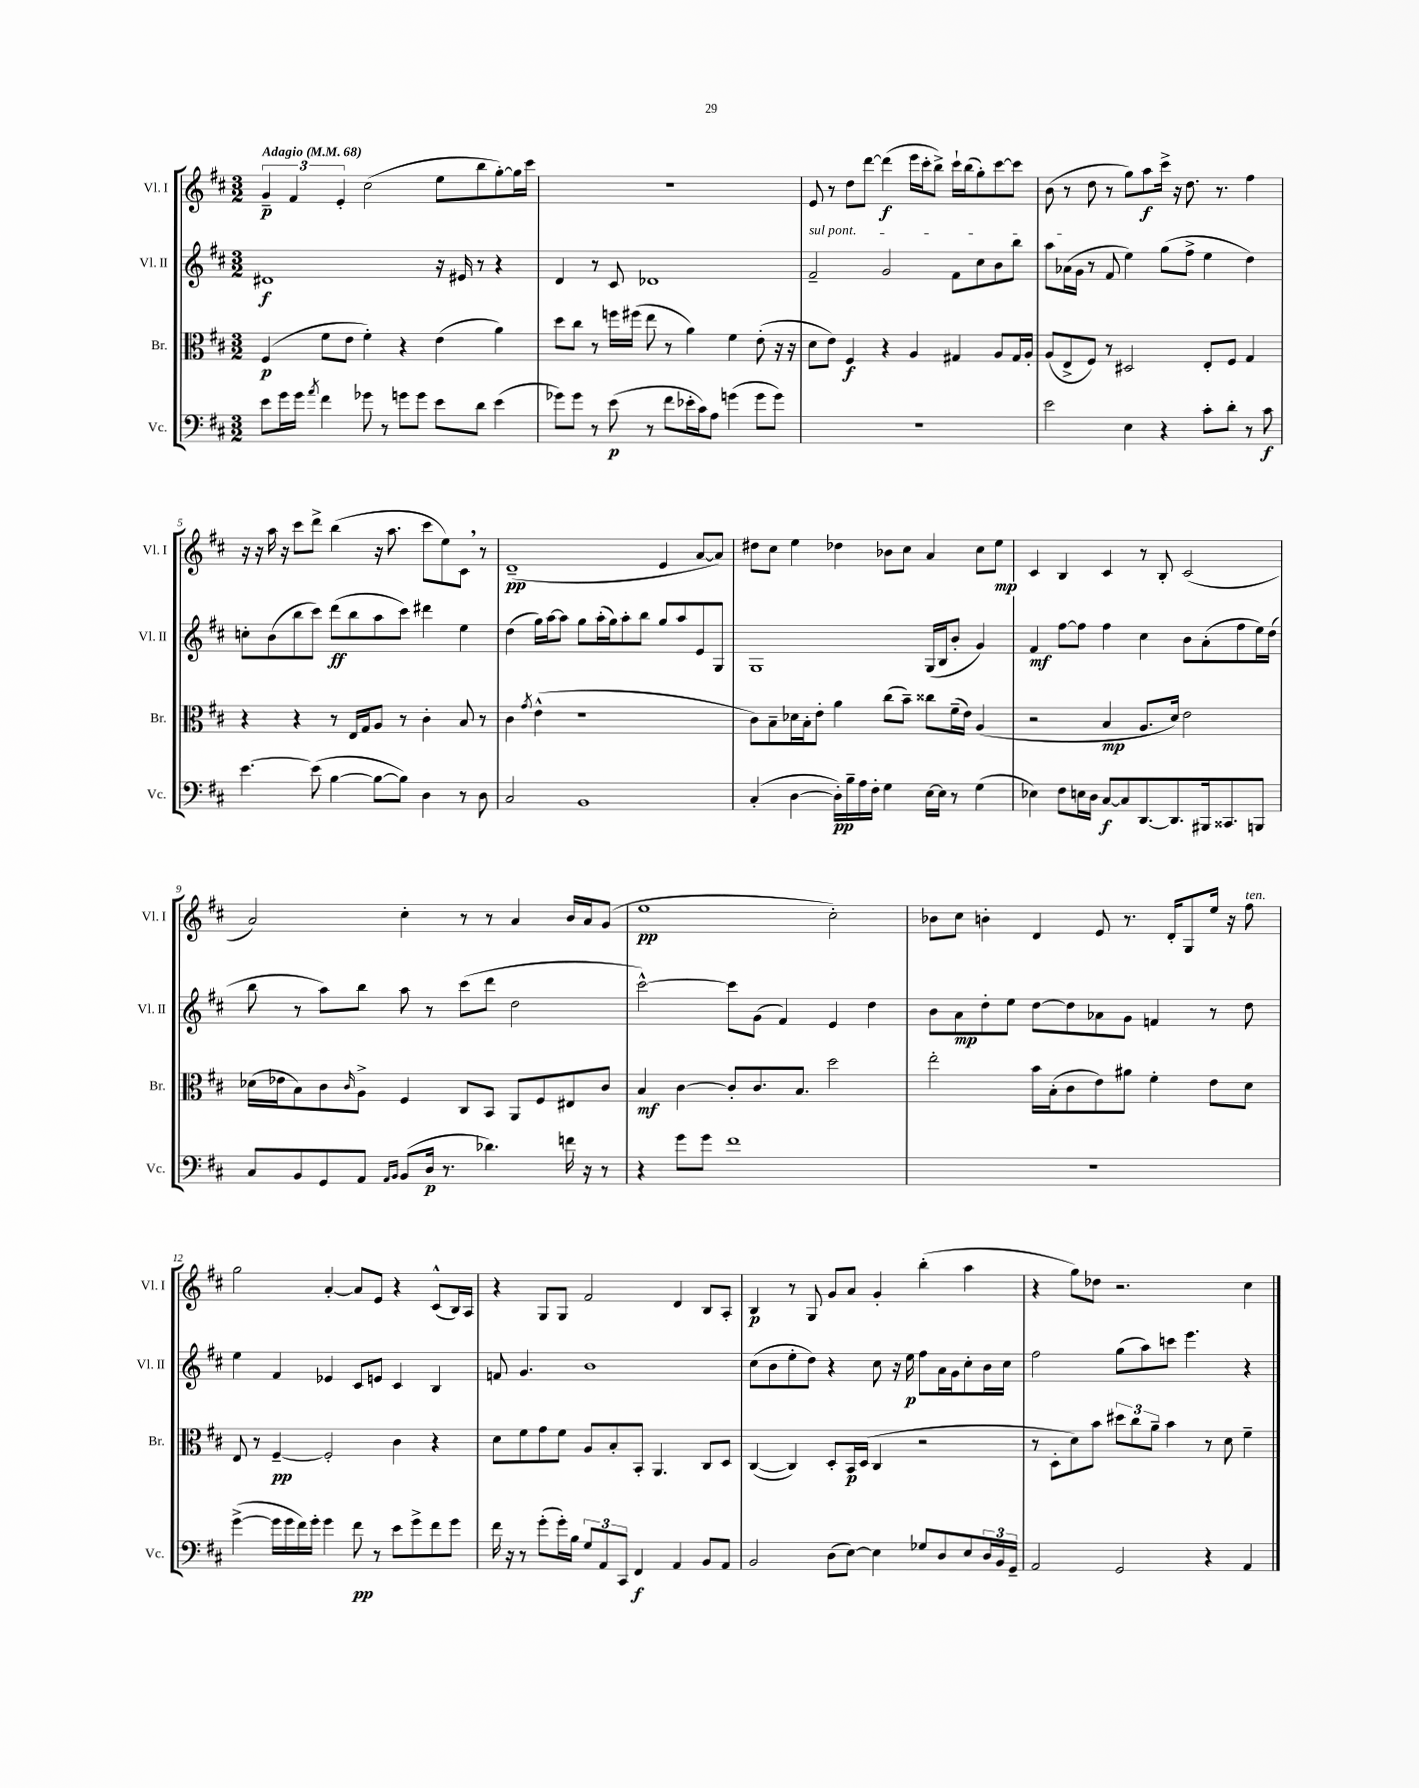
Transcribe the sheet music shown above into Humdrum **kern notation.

**kern	**dynam	**kern	**dynam	**kern	**dynam	**kern	**dynam
*part4	*part4	*part3	*part3	*part2	*part2	*part1	*part1
*staff4	*staff4	*staff3	*staff3	*staff2	*staff2	*staff1	*staff1
*I"Vc.	*	*I"Br.	*	*I"Vl. II	*	*I"Vl. I	*
*I'Vc.	*	*I'Br.	*	*I'Vl. II	*	*I'Vl. I	*
*clefF4	*	*clefC3	*	*clefG2	*	*clefG2	*
*k[f#c#]	*	*k[f#c#]	*	*k[f#c#]	*	*k[f#c#]	*
*M3/2	*	*M3/2	*	*M3/2	*	*M3/2	*
*MM68	*	*MM68	*	*MM68	*	*MM68	*
=1	=1	=1	=1	=1	=1	=1	=1
!	!	!	!	!	!	!LO:TX:a:B:t=Adagio	!
8e\L	.	(4F#/	p	1d#X	f	6g~/	p
16g\L	.	.	.	.	.	.	.
.	.	.	.	.	.	6f#/	.
16g\JJ	.	.	.	.	.	.	.
8qa/	.	.	.	.	.	.	.
4f#\	.	8f#\L	.	.	.	.	.
.	.	.	.	.	.	6e'/	.
.	.	8e\J	.	.	.	.	.
8g-X\	.	4f#'\)	.	.	.	(2cc#\	.
8r	.	.	.	.	.	.	.
8gn\L	.	4r	.	.	.	.	.
8g\J	.	.	.	.	.	.	.
8e\L	.	(4e\	.	16r	.	8ee\L	.
.	.	.	.	16e#X/	.	.	.
8d\J	.	.	.	8r	.	8bb\	.
(4e\	.	4a\)	.	4r	.	[8gg'\)	.
.	.	.	.	.	.	16gg\L]	.
.	.	.	.	.	.	16ccc#\JJ	.
=2	=2	=2	=2	=2	=2	=2	=2
8g-X\L)	.	8dd\L	.	4d/	.	1.r	.
8g-\J	.	8cc#\J	.	.	.	.	.
8r	.	8r	.	8r	.	.	.
(8e\	p	16ffn\LL	.	8c#/	.	.	.
.	.	(16ff#X\JJ	.	.	.	.	.
8r	.	8ee\	.	1d-X	.	.	.
8f#\L	.	8r	.	.	.	.	.
16e-X'\L	.	4a\)	.	.	.	.	.
16c#\J)	.	.	.	.	.	.	.
8A\J	.	.	.	.	.	.	.
(4gn\	.	4f#\	.	.	.	.	.
8g\L	.	(8e'\	.	.	.	.	.
8g\J)	.	16r	.	.	.	.	.
.	.	16r	.	.	.	.	.
=3	=3	=3	=3	=3	=3	=3	=3
!	!	!	!	!LO:TX:a:i:t=sul pont.	!	!	!
1.r	.	8d\L	.	2f#~/	.	8e/	.
.	.	8e\J)	.	.	.	8r	.
.	.	4F#/	f	.	.	8dd\L	.
.	.	.	.	.	.	[8ddd\J	.
.	.	4r	.	2g/	.	(4ddd\]	f
.	.	4A/	.	.	.	16eee\LL	.
.	.	.	.	.	.	16ccc#'\J	.
.	.	.	.	.	.	8bb^\J)	.
.	.	4G#X/	.	8f#\L	.	16ccc#`\LL	.
.	.	.	.	.	.	(16bb\J	.
.	.	.	.	8cc#\	.	8gg'\)	.
.	.	8A/L	.	8b\	.	[8ccc#\	.
.	.	16G#/L	.	8bb\J	.	8ccc#\J]	.
.	.	16A'/JJ	.	.	.	.	.
=4	=4	=4	=4	=4	=4	=4	=4
2e\	.	(8A/L	.	8aa\L	.	(8b\	.
.	.	8E^/	.	(16a-X\L	.	8r	.
.	.	.	.	16g\JJ	.	.	.
.	.	8F#/J)	.	8r	.	8dd\	.
.	.	8r	.	8f#/	.	8r	.
4E\	.	2D#X/	.	4ee\)	.	8gg\L)	.
.	.	.	.	.	.	8aa\	f
4r	.	.	.	(8gg\L	.	16ccc#^\Jk	.
.	.	.	.	.	.	16r	.
.	.	.	.	8ff#^\J	.	8.dd\	.
8c#'\L	.	8E'/L	.	4ee\	.	.	.
.	.	.	.	.	.	8.r	.
8d'\J	.	8F#/J	.	.	.	.	.
8r	.	4G/	.	4dd\)	.	4ff#\	.
8c#\	f	.	.	.	.	.	.
!!LO:LB:g=z
=5	=5	=5	=5	=5	=5	=5	=5
[4.e\	.	4r	.	8ccn'\L	.	16r	.
.	.	.	.	.	.	16r	.
.	.	.	.	(8b\	.	16aa\	.
.	.	.	.	.	.	16r	.
.	.	4r	.	8bb\	.	8ccc#\L	.
(8e\]	.	.	.	8ccc#\J)	.	8ddd^\J	.
[4B\	.	8r	.	(8ddd\L	ff	(4bb\	.
.	.	16E/LL	.	8bb\	.	.	.
.	.	16G/J	.	.	.	.	.
8B\L_	.	8A/J	.	8aa\	.	16r	.
.	.	.	.	.	.	8.aa\	.
8B\J])	.	8r	.	8ccc#\J)	.	.	.
4D\	.	4c#'\	.	4ddd#X\	.	8ccc#\L	.
.	.	.	.	.	.	8ee\)	.
8r	.	8B/	.	4ee\	.	8c#,\J	.
8D\	.	8r	.	.	.	8r	.
=6	=6	=6	=6	=6	=6	=6	=6
2C#/	.	4c#\	.	(4dd\	.	(1d~	pp
.	.	8qg/	.	.	.	.	.
.	.	(4e^^\	.	16gg\LL)	.	.	.
.	.	.	.	[16aa\J	.	.	.
.	.	.	.	8aa\J]	.	.	.
1BB	.	1r	.	8gg\L	.	.	.
.	.	.	.	(16aa'\L	.	.	.
.	.	.	.	16gg\J)	.	.	.
.	.	.	.	8aa'\	.	.	.
.	.	.	.	8bb\J	.	.	.
.	.	.	.	8gg/L	.	4e/	.
.	.	.	.	8aa/	.	.	.
.	.	.	.	8e/	.	[8a/L	.
.	.	.	.	8G/J	.	8a/J])	.
=7	=7	=7	=7	=7	=7	=7	=7
(4C#'/	.	8c#\L)	.	1G	.	8dd#X\L	.
.	.	8B~\	.	.	.	8cc#\J	.
[4D\	.	16d-X\L	.	.	.	4ee\	.
.	.	16B'\J	.	.	.	.	.
.	.	8e'\J	.	.	.	.	.
16D'\LL])	pp	4a\	.	.	.	4dd-X\	.
16B~\	.	.	.	.	.	.	.
16A\	.	.	.	.	.	.	.
16F#'\JJ	.	.	.	.	.	.	.
4G\	.	(8cc#\L	.	.	.	8b-X\L	.
.	.	8b~\J)	.	.	.	8cc#\J	.
[16E\LL	.	8cc##X\L	.	(16G/LL	.	4a/	.
16E\JJ]	.	.	.	16B/J	.	.	.
8r	.	(16f#~\L	.	8b'/J	.	.	.
.	.	16e\JJ)	.	.	.	.	.
(4G\	.	(4A/	.	4g/)	.	8cc#\L	.
.	.	.	.	.	.	8ee\J	mp
=8	=8	=8	=8	=8	=8	=8	=8
4E-X\)	.	2r	.	4f#/	mf	4c#/	.
8F#\L	.	.	.	[8ff#\L	.	4B/	.
16En\L	.	.	.	8ff#\J]	.	.	.
16D\JJ	.	.	.	.	.	.	.
[8C#/L	f	4B/	mp	4ff#\	.	4c#/	.
8C#/]	.	.	.	.	.	.	.
[8.DD/	.	8.A/L	.	4cc#\	.	8r	.
.	.	.	.	.	.	8B'/	.
8.DD/]	.	16d/Jk)	.	.	.	.	.
.	.	2e\	.	8b\L	.	(2c#/	.
16BBB#X/k	.	.	.	(8a'\	.	.	.
8.CC##X/	.	.	.	.	.	.	.
.	.	.	.	8ff#\	.	.	.
8BBBn/J	.	.	.	16ee\L)	.	.	.
.	.	.	.	(16dd\JJ	.	.	.
!!LO:LB:g=z
=9	=9	=9	=9	=9	=9	=9	=9
8C#/L	.	(16d-X\LL	.	8bb\	.	2a/)	.
.	.	16e-X\J	.	.	.	.	.
8BB/	.	8B\)	.	8r	.	.	.
8GG/	.	8c#\	.	8aa\L)	.	.	.
.	.	16qqc#/	.	.	.	.	.
8AA/J	.	8A^\J	.	8bb\J	.	.	.
16qqAA/LL	.	.	.	.	.	.	.
16qqBB/JJ	.	.	.	.	.	.	.
(8BB/L	.	4F#/	.	8aa\	.	4cc#'\	.
16D/Jk	p	.	.	8r	.	.	.
8.r	.	.	.	.	.	.	.
.	.	8C#/L	.	(8ccc#\L	.	8r	.
4.d-X\)	.	8BB/J	.	8ddd\J	.	8r	.
.	.	8AA/L	.	2dd\	.	4a/	.
.	.	8F#/	.	.	.	.	.
16fn\	.	8E#X/	.	.	.	16b/LL	.
16r	.	.	.	.	.	16a/J	.
8r	.	8c#/J	.	.	.	(8g/J	.
=10	=10	=10	=10	=10	=10	=10	=10
4r	.	4B/	mf	[2ccc#^^\)	.	1ee	pp
8g\L	.	[4c#\	.	.	.	.	.
8g\J	.	.	.	.	.	.	.
1f#	.	8c#'/L]	.	8ccc#\L]	.	.	.
.	.	8.c#/	.	(8g\J	.	.	.
.	.	.	.	4f#/)	.	.	.
.	.	8.B/J	.	.	.	.	.
.	.	2dd\	.	4e/	.	2cc#'\)	.
.	.	.	.	4dd\	.	.	.
=11	=11	=11	=11	=11	=11	=11	=11
1.r	.	2ee'\	.	8b\L	.	8b-X\L	.
.	.	.	.	8a\	mp	8cc#\J	.
.	.	.	.	8dd'\	.	4bn'\	.
.	.	.	.	8ee\J	.	.	.
.	.	16b\LL	.	[8dd\L	.	4d/	.
.	.	(16B'\J	.	.	.	.	.
.	.	8c#\	.	8dd\]	.	.	.
.	.	8e\)	.	8a-X\	.	8e/	.
.	.	8a#X\J	.	8g\J	.	8.r	.
.	.	4f#'\	.	4fn/	.	.	.
.	.	.	.	.	.	16d'/KL	.
.	.	.	.	.	.	8G/	.
.	.	8e\L	.	8r	.	16ee/Jk	.
.	.	.	.	.	.	16r	.
!	!	!	!	!	!	!LO:TX:a:i:t=ten.	!
.	.	8d\J	.	8dd\	.	8ff#\	.
!!LO:LB:g=z
=12	=12	=12	=12	=12	=12	=12	=12
([4g^\	.	8E/	.	4ee\	.	2gg\	.
.	.	8r	.	.	.	.	.
16g\LL]	.	[4F#~/	pp	4f#/	.	.	.
16g\	.	.	.	.	.	.	.
16f#\)	.	.	.	.	.	.	.
16g'\JJ	.	.	.	.	.	.	.
4g\	.	2F#'/]	.	4e-X/	.	[4a'/	.
8f#\	pp	.	.	8c#/L	.	8a/L]	.
8r	.	.	.	8en/J	.	8e/J	.
8e\L	.	4c#\	.	4c#/	.	4r	.
8g^\	.	.	.	.	.	.	.
8f#\	.	4r	.	4B/	.	(8c#^^/L	.
8g\J	.	.	.	.	.	16B/L)	.
.	.	.	.	.	.	16A/JJ	.
=13	=13	=13	=13	=13	=13	=13	=13
16f#\	.	8d\L	.	8fn/	.	4r	.
16r	.	.	.	.	.	.	.
8r	.	8f#\	.	4.g/	.	.	.
(8g'\L	.	8g\	.	.	.	8G/L	.
16g'\L)	.	8f#\J	.	.	.	8G/J	.
16B\JJ	.	.	.	.	.	.	.
12G/L	.	8A/L	.	1b	.	2f#/	.
12AA/	.	.	.	.	.	.	.
.	.	8B'/	.	.	.	.	.
12CC#/J	.	.	.	.	.	.	.
4FF#/	f	8BB'/J	.	.	.	.	.
.	.	4.AA/	.	.	.	.	.
4AA/	.	.	.	.	.	4d/	.
8BB/L	.	8C#/L	.	.	.	8B/L	.
8AA/J	.	8D/J	.	.	.	8A'/J	.
=14	=14	=14	=14	=14	=14	=14	=14
2BB/	.	([4C#/	.	(8cc#\L	.	4B/	p
.	.	.	.	8b\	.	.	.
.	.	4C#/])	.	8ee'\	.	8r	.
.	.	.	.	8dd\J)	.	8G/	.
(8D\L	.	8D'/L	.	4r	.	8g/L	.
[8E\J)	.	16BB/L	p	.	.	8a/J	.
.	.	(16D/JJ	.	.	.	.	.
4E\]	.	4C#/	.	8cc#\	.	4g'/	.
.	.	.	.	16r	.	.	.
.	.	.	.	16ee\	p	.	.
8G-X/L	.	2r	.	8ff#\L	.	(4bb'\	.
8D/	.	.	.	16a\L	.	.	.
.	.	.	.	16g\J	.	.	.
8E/	.	.	.	8cc#'\	.	4aa\	.
24D/L	.	.	.	16b\L	.	.	.
24BB/	.	.	.	.	.	.	.
.	.	.	.	16cc#\JJ	.	.	.
24GG~/JJ	.	.	.	.	.	.	.
=15	=15	=15	=15	=15	=15	=15	=15
2AA/	.	8r	.	2ff#\	.	4r	.
.	.	8D'\L	.	.	.	.	.
.	.	8d\)	.	.	.	8gg\L)	.
.	.	8b\J	.	.	.	8dd-X\J	.
2GG/	.	12dd#X\L	.	(8gg\L	.	2.r	.
.	.	12cc#\	.	.	.	.	.
.	.	.	.	8aa\)	.	.	.
.	.	12a~\J	.	.	.	.	.
.	.	4b\	.	8cccn\J	.	.	.
.	.	.	.	4.eee\	.	.	.
4r	.	8r	.	.	.	.	.
.	.	8d\	.	.	.	.	.
4AA/	.	4f#~\	.	4r	.	4cc#\	.
==	==	==	==	==	==	==	==
*-	*-	*-	*-	*-	*-	*-	*-
